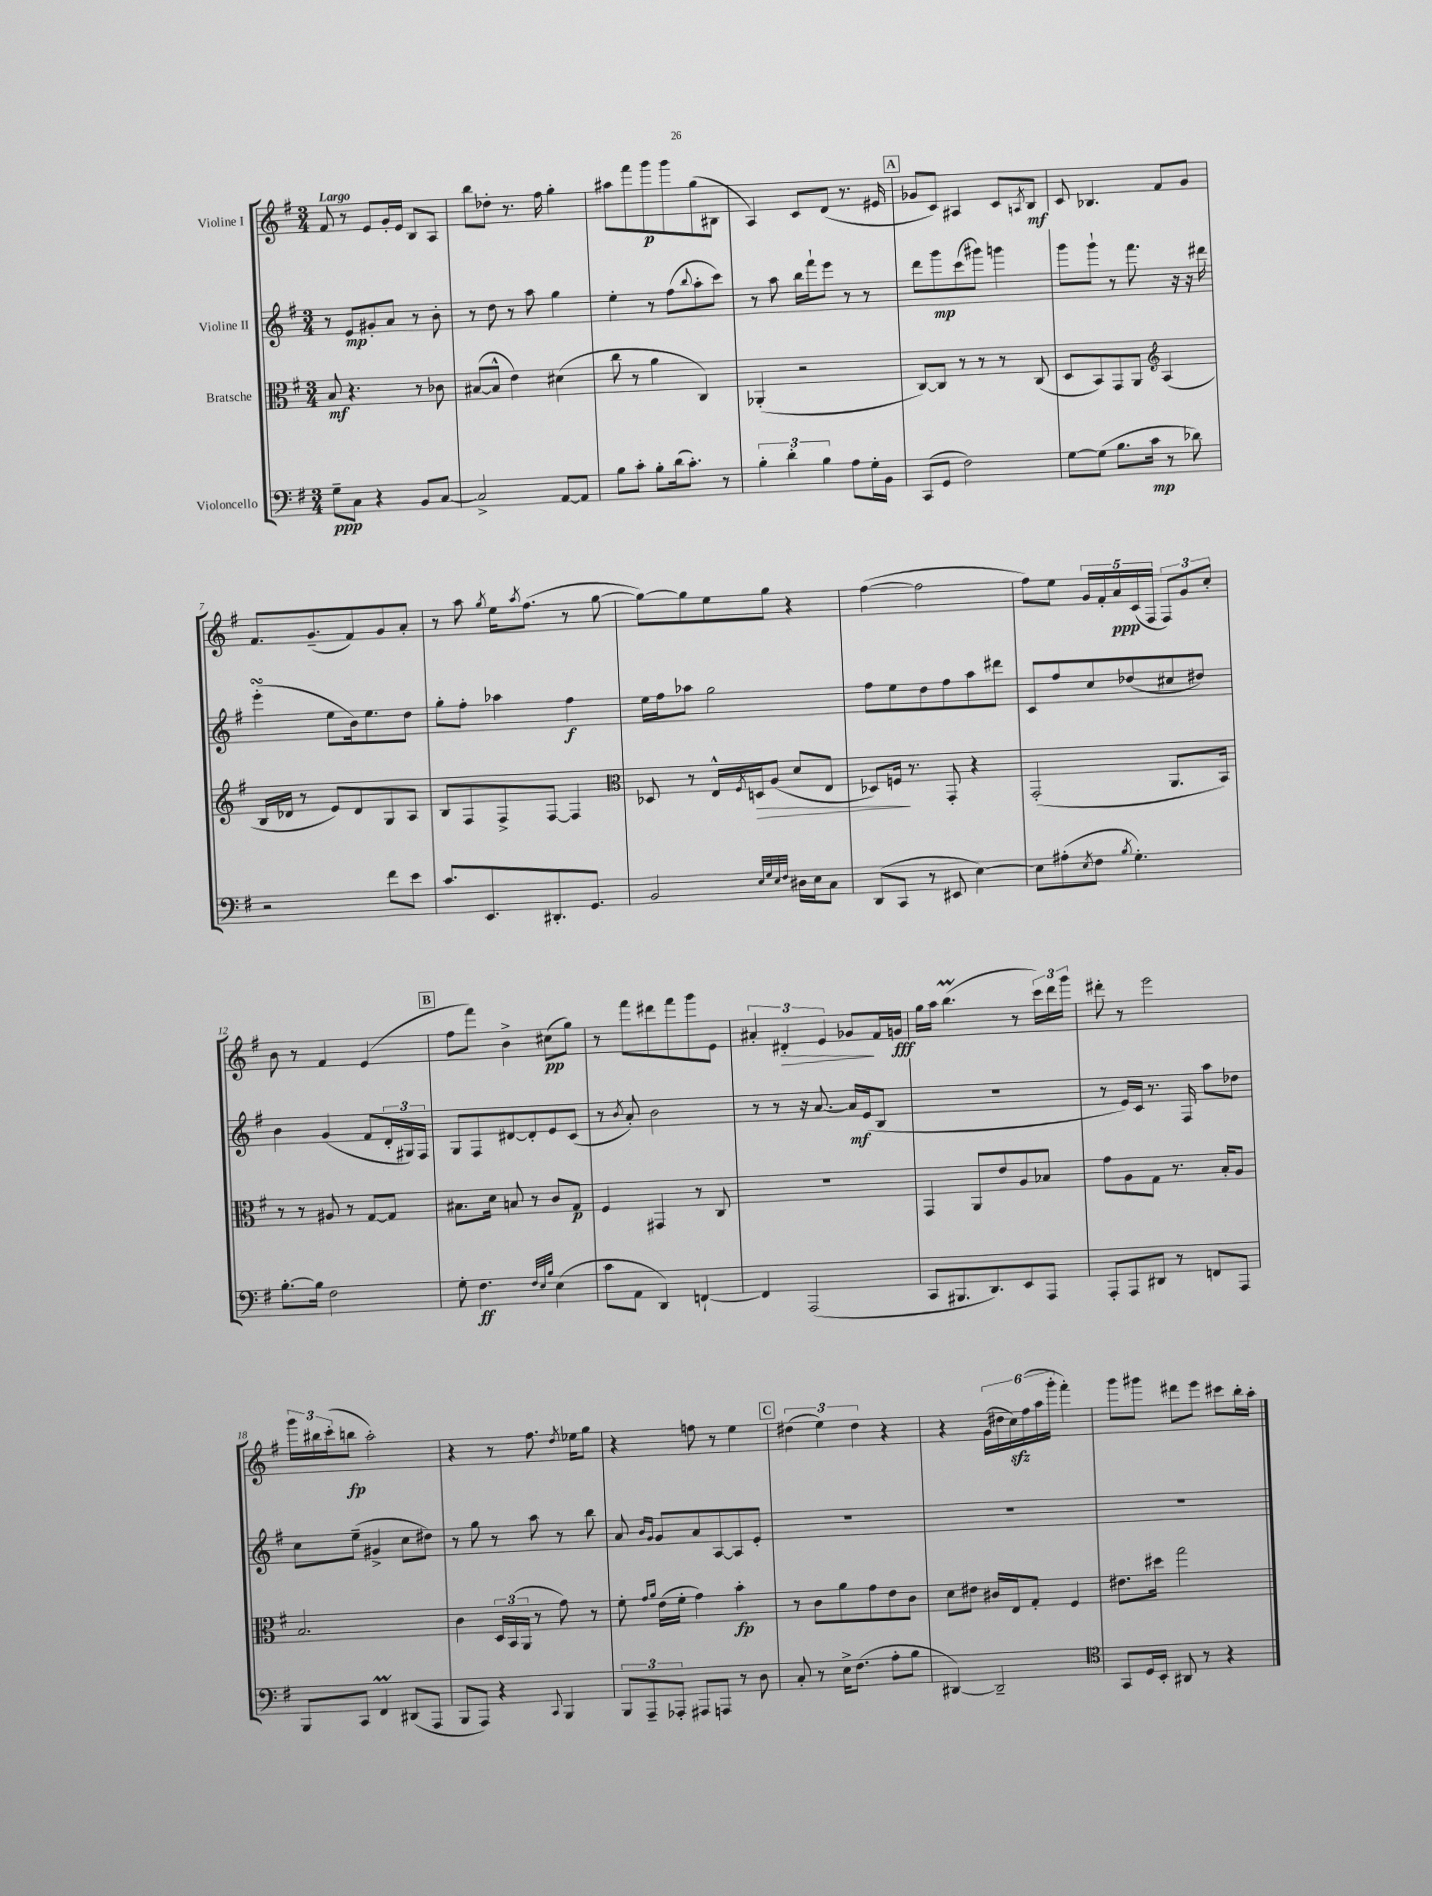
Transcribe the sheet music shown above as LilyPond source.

<<
\new StaffGroup <<
\new Staff = "s0" \with { instrumentName = "Violine I" } {
    \clef treble \key g \major \numericTimeSignature \time 3/4 \tempo "Largo"
    fis'8 r8 e'8 g'16-. e'16 b8 a8 |
    b''8 des''8-. r8. fis''16 g''4-. |
    ais''8 fis'''8 g'''8\p g'''8 g''8( bis8 |
    a4) c'8 d'8( r8. eis'16 |
    \mark \markup { \box "A" } ges'8 c'8) ais4 c'8 \acciaccatura { a8 } b8\mf |
    c'8 bes4. fis'8 g'8 |
    fis'8. g'8.--( fis'8) g'8 a'8-. |
    r8 a''8 \acciaccatura { g''8 } e''16 \acciaccatura { a''8 } fis''8.( r8 g''8~ |
    g''8~) g''8 e''8 g''8 r4 |
    fis''4~( fis''2 |
    fis''8) e''8 \tuplet 5/4 { g'16 fis'16-. a'16\ppp c'16( fis16 } \tuplet 3/2 { fis8) g'8 c''8-. } |
    b'8 r8 fis'4 e'4( |
    \mark \markup { \box "B" } fis''8 fis'''8) b'4-> cis''8\pp( g''8) |
    r8 fis'''8 dis'''8 fis'''8 g'''8 e'8 |
    \tuplet 3/2 { ais'4-. dis'4-.\> e'4 } ges'8\! fis'16 g'16\fff |
    g''16 a''16 b''4.\prall( r8 \tuplet 3/2 { c'''16) d'''16 g'''16 } |
    dis'''8-. r8 e'''2 |
    \tuplet 3/2 { g'''16 bis''16 c'''16-.( } b''8\fp a''2-.) |
    r4 r8 fis''8. \acciaccatura { d''8 } ees''16 g''8 |
    r4 f''8 r8 e''4 |
    \mark \markup { \box "C" } \tuplet 3/2 { dis''4( e''4) dis''4 } r4 |
    r4 \tuplet 6/4 { g'16( dis''16 c''16\sfz) fis''16( a''16 g'''16-. } fis'''4-.) |
    g'''8 gis'''8 dis'''8 e'''8 cis'''8 b''16-. a''16-. \bar "|." |
}
\new Staff = "s1" \with { instrumentName = "Violine II" } {
    \clef treble \key g \major \numericTimeSignature \time 3/4
    r8 e'8\mp gis'8-. a'8 r8 b'8-. |
    r8 d''8 r8 a''8 g''4 |
    e''4-. r8 fis''8( \appoggiatura { b''8 } a''8-. c'''8) |
    r8 a''8 b''16 fis'''16-! e'''8 r8 r8 |
    \mark \markup { \box "A" } d'''8 g'''8\mp c'''8( gis'''8) g'''4 |
    g'''8 g'''8-! r8 fis'''8. r16 r16 dis'''16 |
    e'''4-.\turn( e''8 b'16) e''8. d''8 |
    g''8-. fis''8-. aes''4 fis''4\f |
    e''16 fis''16 aes''8 g''2 |
    fis''8 e''8 d''8 fis''8 a''8 dis'''8 |
    c'8 fis''8 c''8 des''8( cis''8 dis''8) |
    b'4 g'4( fis'8 \tuplet 3/2 { d'16-. gis16) fis16 } |
    \mark \markup { \box "B" } g8 fis8 dis'8~ dis'8-. e'8 c'8( |
    r8 \acciaccatura { b'8 } a'8-.) b'2 |
    r8 r8 r16 a'8.~ a'16\mf e'16( b8 |
    R2. |
    r8 e'16) c'16 r8. fis16 a''8 des''8 |
    c''8 e''8--( gis'4-> c''8 dis''8) |
    r8 g''8 r8 a''8 r8 b''8 |
    a'8 \grace { b'16 g'16 } g'8 a'8 a8~ a8 e'8-. |
    \mark \markup { \box "C" } R2. |
    R2. |
    R2. \bar "|." |
}
\new Staff = "s2" \with { instrumentName = "Bratsche" } {
    \clef alto \key g \major \numericTimeSignature \time 3/4
    b8\mf r4. r8 ces'8 |
    bis8~( bis8-^ e'4) dis'4( |
    c''8 r8 a'4 c4) |
    aes,4-.( r2 |
    \mark \markup { \box "A" } c8~) c8 r8 r8 r8 c8( |
    d8 b,8) g,8 a,8 \clef treble a4( |
    b16 des'16 r8 e'8) des'8 g8 a8 |
    b8 fis8 fis8-> fis8~ fis4 |
    \clef alto des8 r8 e16-^ \acciaccatura { fis8 } d16\> a8( d'8 e8 |
    des8) f16\! r8. g,8-. r4 |
    g,2-.( a,8. b,16) |
    r8 r8 ais8 r8 g8~ g8 |
    \mark \markup { \box "B" } bis8. d'16 b8 r8 c'8 g8\p |
    fis4 gis,4 r8 c8 |
    R2. |
    g,4 a,8 e'8 a8 bes8 |
    g'8 a8 g8 r8. b16-. a8 |
    b2. |
    c'4 \tuplet 3/2 { d16 b,16( a,16 } r8 g'8) r8 |
    fis'8-. \grace { g'16 a'16 } e'16( fis'16-. g'4) b'4-.\fp |
    \mark \markup { \box "C" } r8 c'8 a'8 g'8 e'8 c'8 |
    d'8 eis'8 cis'16 e16 g8-. fis4 |
    eis'8. dis''16 g''2 \bar "|." |
}
\new Staff = "s3" \with { instrumentName = "Violoncello" } {
    \clef bass \key g \major \numericTimeSignature \time 3/4
    g8--\ppp c8 r4 b,8 c8~ |
    c2-> a,8~ a,8 |
    b8 c'8-. b8-. d'16( c'8.-.) r8 |
    \tuplet 3/2 { b4-. d'4-. b4 } a8 g16-. b,16 |
    \mark \markup { \box "A" } c,8( g,8 fis2) |
    g8~ g8( b8. c'16\mp r8 des'8) |
    r2 fis'8 e'8 |
    c'8. e,8. dis,8.-. g,8. |
    b,2 \grace { e32 g32 e32 fis32 } dis16 e16 c8 |
    d,8( c,8 r8 eis,8 e4~) |
    e8 ais8-.( \acciaccatura { e8 } fis8 \acciaccatura { b8 } g4.-.) |
    b8.~-. b16 fis2 |
    \mark \markup { \box "B" } g8-. fis4.\ff \grace { fis32 e32 b32 } e4( |
    c'8 a,8 d,4) f,4~-! |
    f,4 a,,2( |
    c,8 bis,,8. d,8.) e,8 a,,8 |
    a,,8-. a,,8 dis,8 r8 f,8 a,,8 |
    b,,8 c,8 fis,4\prall dis,8( a,,8 |
    b,,8 a,,8) r4 \appoggiatura { c,8 } b,,4 |
    \tuplet 3/2 { b,,8 a,,8-- aes,,8-. } ais,,8 a,,8 r8 d8 |
    \mark \markup { \box "C" } c8-. r8 e16-> fis8.( a8-. b8 |
    dis,4~) dis,2-- |
    \clef tenor g,8 d16 b,16-. ais,8 r8 r4 \bar "|." |
}
>>
>>
